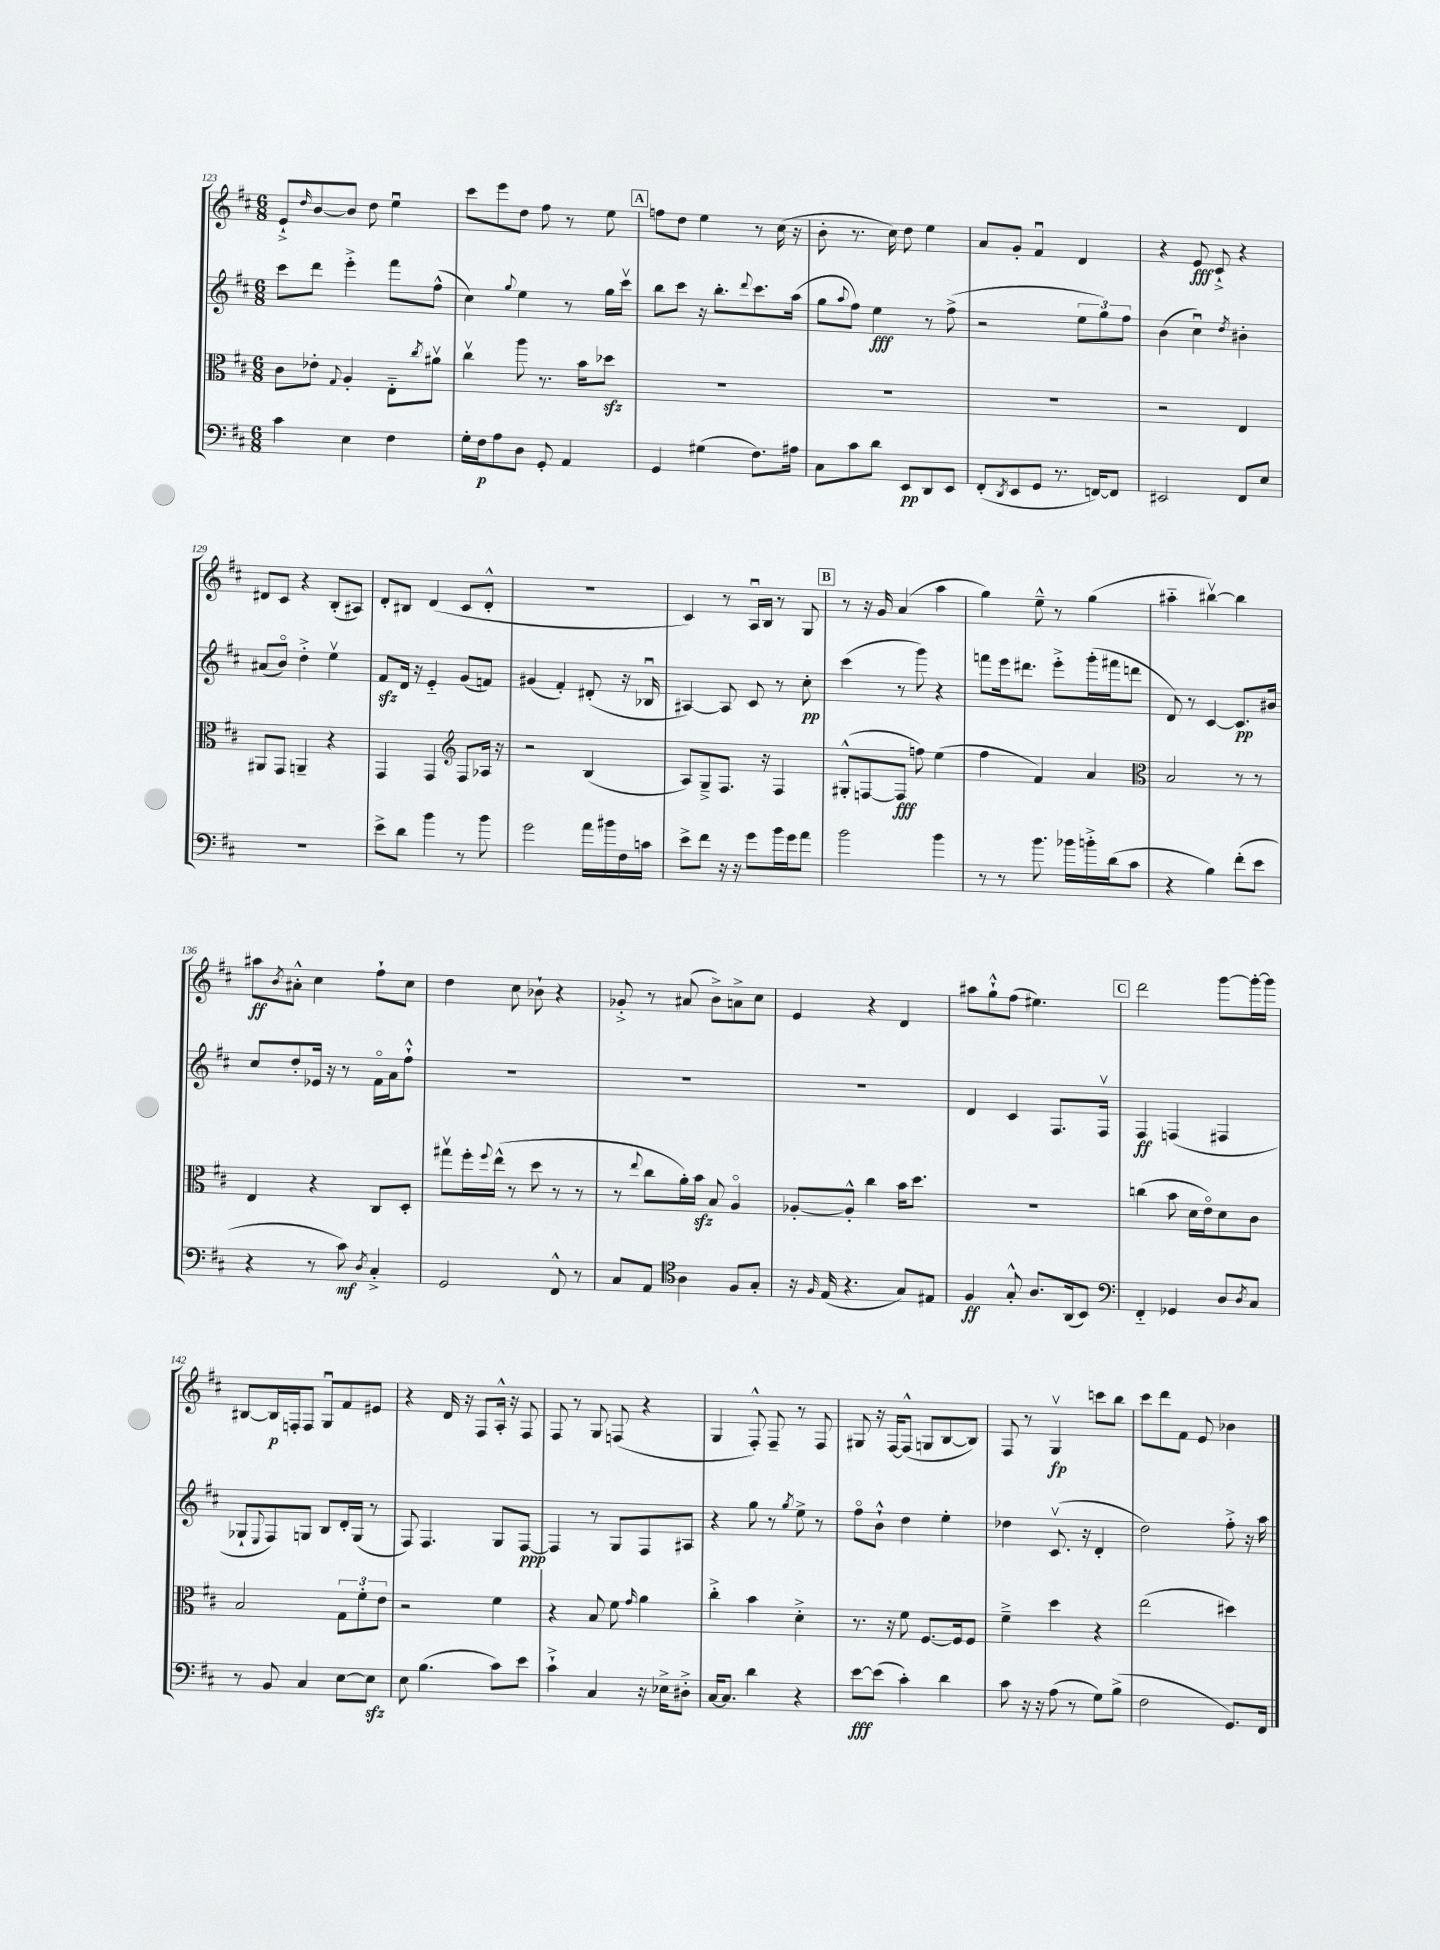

**kern	**dynam	**kern	**dynam	**kern	**dynam	**kern	**dynam
*part4	*part4	*part3	*part3	*part2	*part2	*part1	*part1
*staff4	*staff4	*staff3	*staff3	*staff2	*staff2	*staff1	*staff1
*clefF4	*	*clefC3	*	*clefG2	*	*clefG2	*
*k[f#c#]	*	*k[f#c#]	*	*k[f#c#]	*	*k[f#c#]	*
*M6/8	*	*M6/8	*	*M6/8	*	*M6/8	*
=123	=123	=123	=123	=123	=123	=123	=123
4c#\	.	8c#\L	.	8ccc#\L	.	8e`^/L	.
.	.	.	.	.	.	16qqdd/	.
.	.	8e-X'\J	.	8ddd\J	.	[8b/	.
.	.	8qqG/	.	.	.	.	.
4E\	.	4A'/	.	4eee'^\	.	8b/J]	.
.	.	.	.	.	.	8dd\	.
4F#\	.	8E\L	.	8fff#\L	.	4eeu\	.
.	.	8qcc#/	.	.	.	.	.
.	.	8a#Xv\J	.	(8ff#^^\J	.	.	.
=124	=124	=124	=124	=124	=124	=124	=124
16G'\LL	.	4cc#v\	.	4cc#\)	.	8ccc#\L	.
16F#\J	p	.	.	.	.	.	.
8A\	.	.	.	.	.	8eee\	.
.	.	.	.	8qqgg/	.	.	.
8D\J	.	8aa\	.	4ee\	.	8dd\J	.
8GG'/	.	8.r	.	.	.	8ff#\	.
4AA/	.	.	.	8r	.	8r	.
.	.	16b\KL	.	.	.	.	.
.	.	8dd-Xzz\J	.	16gg\LL	.	8ee\	.
.	.	.	.	16ccc#v\JJ	.	.	.
!!LO:REH:place=s1:t=A
=125	=125	=125	=125	=125	=125	=125	=125
4GG/	.	2.r	.	8bb\L	.	8ffn\L	.
.	.	.	.	8ccc#\J	.	8dd\J	.
(4G#X\	.	.	.	16r	.	4ee\	.
.	.	.	.	8.bb'\L	.	.	.
.	.	.	.	8qqddd/	.	.	.
8.F#\L)	.	.	.	8.ccc#\	.	8r	.
.	.	.	.	.	.	(16cc#\	.
16A#X\Jk	.	.	.	(16aa\Jk	.	16r	.
=126	=126	=126	=126	=126	=126	=126	=126
8C#\L	.	2.r	.	8gg\L	.	8b'\	.
.	.	.	.	8qqaa/	.	.	.
8c#\	.	.	.	8ff#\J)	.	8.r	.
8d\J	.	.	.	4ee\	fff	.	.
.	.	.	.	.	.	16cc#\)	.
8EE/L	pp	.	.	.	.	8dd\	.
8DD/	.	.	.	8r	.	4ee\	.
8EE/J	.	.	.	(8ff#^\	.	.	.
=127	=127	=127	=127	=127	=127	=127	=127
(8FF#'/L	.	2.r	.	2r	.	8a/L	.
8qDD/	.	.	.	.	.	.	.
8EE/	.	.	.	.	.	8g'/J	.
8GG/J	.	.	.	.	.	4f#u/	.
8.r	.	.	.	.	.	.	.
.	.	.	.	12ee\L	.	4d/	.
[16FFn/KL)	.	.	.	.	.	.	.
.	.	.	.	12gg\)	.	.	.
8FF/J]	.	.	.	.	.	.	.
.	.	.	.	12ff#\J	.	.	.
=128	=128	=128	=128	=128	=128	=128	=128
2EE#X/	.	2r	.	(4b\	.	4r	.
.	.	.	.	4cc#u\)	.	8e/	fff
.	.	.	.	.	.	8c#`^/	.
.	.	.	.	8qdd/	.	.	.
8FF#/L	.	4E/	.	4b#X'\	.	4r	.
8E/J	.	.	.	.	.	.	.
!!LO:LB:g=z
=129	=129	=129	=129	=129	=129	=129	=129
2.r	.	8AA#X/L	.	(8a#X/L	.	8d#X/L	.
.	.	8GG/J	.	8b/J)	.	8c#/J	.
.	.	4AAn~/	.	4dd'^\	.	4r	.
.	.	4r	.	4eev\	.	(8B'/L	.
.	.	.	.	.	.	8A#X/J)	.
=130	=130	=130	=130	=130	=130	=130	=130
8e^\L	.	4GG/	.	8f#zz/L	.	8d'/L	.
8d\J	.	.	.	16d/Jk	.	8B#X/J	.
.	.	.	.	16r	.	.	.
4b\	.	4GG/	.	4e/	.	(4d/	.
*	*	*clefG2	*	*	*	*	*
8r	.	8F#/L	.	(8g/L	.	8c#/L	.
8b\	.	16A-X/Jk	.	8fn/J)	.	8d'^^/J	.
.	.	16r	.	.	.	.	.
=131	=131	=131	=131	=131	=131	=131	=131
2g\	.	2r	.	(4g#X/	.	2.r	.
.	.	.	.	4f#'/)	.	.	.
16a\LL	.	(4B/	.	(8d#X'/	.	.	.
16b#X\	.	.	.	.	.	.	.
16F#\	.	.	.	16r	.	.	.
16cn\JJ	.	.	.	16B-Xu/	.	.	.
=132	=132	=132	=132	=132	=132	=132	=132
8e^\L	.	8A/L)	.	[4A#X/)	.	4c#/)	.
8f#\J	.	8G~^/	.	.	.	.	.
16r	.	8.F#/J	.	8A#/]	.	8r	.
16r	.	.	.	.	.	.	.
8g\L	.	.	.	8c#/	.	16Au/LL	.
.	.	16r	.	.	.	16B/JJ	.
16b\L	.	4F#/	.	8r	.	8r	.
16g\J	.	.	.	.	.	.	.
8a\J	.	.	.	8cc#'\	pp	8G/	.
!!LO:REH:place=s1:t=B
=133	=133	=133	=133	=133	=133	=133	=133
2b\	.	(8G#X'^^/L	.	(4ccc#\	.	8r	.
.	.	[8Fn/	.	.	.	16r	.
.	.	.	.	.	.	16g/	.
.	.	8F/J]	fff	8r	.	(4a/	.
.	.	8ffn\)	.	8ggg\)	.	.	.
4b\	.	(4ee\	.	4r	.	4aa\	.
=134	=134	=134	=134	=134	=134	=134	=134
8r	.	4ff#\	.	8fffn\L	.	4gg\)	.
8r	.	.	.	16eee\k	.	.	.
.	.	.	.	8.ddd#X\J	.	.	.
8.b\	.	4f#/)	.	.	.	8ee~^^\	.
.	.	.	.	8eee'^\L	.	8r	.
16b-X\LL	.	.	.	.	.	.	.
16bn'^\	.	4a/	.	(16ggg'\L	.	(4gg\	.
(16d\J	.	.	.	16fff#X\J	.	.	.
8c#\J	.	.	.	8dddn\J	.	.	.
=135	=135	=135	=135	=135	=135	=135	=135
*	*	*clefC3	*	*	*	*	*
4r	.	2B/	.	8d/)	.	4aa#X\	.
.	.	.	.	8r	.	.	.
4B\)	.	.	.	[4c#/	.	[4bb#Xv\)	.
(8f#'\L	.	8r	.	8.c#/L]	pp	4bb#\]	.
8e\J	.	8r	.	.	.	.	.
.	.	.	.	16b#X/Jk	.	.	.
!!LO:LB:g=z
=136	=136	=136	=136	=136	=136	=136	=136
4r	.	4E/	.	8cc#/L	.	8aa#X\L	ff
.	.	.	.	.	.	8qb/	.
.	.	.	.	8dd'/	.	8a#X'^^\J	.
8r	.	4r	.	16e-X/Jk	.	4cc#\	.
.	.	.	.	16r	.	.	.
8c#\)	mf	.	.	8r	.	.	.
8qD/	.	.	.	.	.	.	.
4C#'^/	.	8C#/L	.	16f#\LL	.	8ff#`\L	.
.	.	.	.	16a\J	.	.	.
.	.	8D'/J	.	8ff#`^^\J	.	8cc#\J	.
=137	=137	=137	=137	=137	=137	=137	=137
2GG/	.	8gg#Xv\L	.	2.r	.	4dd\	.
.	.	16ff#'\L	.	.	.	.	.
.	.	8qqff#/	.	.	.	.	.
.	.	(16ee^^\JJ	.	.	.	.	.
.	.	8r	.	.	.	8cc#\	.
.	.	8dd\	.	.	.	8b-X`\	.
8FF#^^/	.	8r	.	.	.	4r	.
8r	.	8r	.	.	.	.	.
=138	=138	=138	=138	=138	=138	=138	=138
8C#/L	.	8r	.	2.r	.	8g-X'^/	.
.	.	8qqee/	.	.	.	.	.
8AA/J	.	8cc#\L	.	.	.	8r	.
*clefC4	*	*	*	*	*	*	*
4A\	.	16a'\L)	.	.	.	(8a#X/	.
.	.	16bzz\JJ	.	.	.	.	.
.	.	8B/	.	.	.	8b^\L)	.
8F#/L	.	4A/	.	.	.	8an^\	.
8G'/J	.	.	.	.	.	8cc#\J	.
=139	=139	=139	=139	=139	=139	=139	=139
16r	.	[8A-X'/L	.	2.r	.	4e/	.
16qqF#/	.	.	.	.	.	.	.
(16E/	.	.	.	.	.	.	.
4.r	.	8A-'^^/J]	.	.	.	.	.
.	.	4cc#\	.	.	.	4r	.
8G/L)	.	16b\KL	.	.	.	4d/	.
.	.	8.dd\J	.	.	.	.	.
8E#X/J	.	.	.	.	.	.	.
=140	=140	=140	=140	=140	=140	=140	=140
4F#/	ff	2.r	.	4d/	.	8aa#X\L	.
.	.	.	.	.	.	8gg`^^\	.
8G'^^/	.	.	.	4c#/	.	(8ff#\J	.
8.A/L	.	.	.	.	.	4.ee#X\)	.
.	.	.	.	8.F#/L	.	.	.
(16AA/k	.	.	.	.	.	.	.
8BB/J)	.	.	.	.	.	.	.
.	.	.	.	16F#v/Jk	.	.	.
!!LO:REH:place=s1:t=C
=141	=141	=141	=141	=141	=141	=141	=141
*clefF4	*	*	*	*	*	*	*
4FF#/	.	(4ccn\	.	4F#/	ff	2ddd\	.
4GG-X/	.	8b\	.	(4Fn/	.	.	.
.	.	16d\LL	.	.	.	.	.
.	.	16e\J)	.	.	.	.	.
8D/L	.	8d\	.	4F#X/	.	[8ggg\L	.
8qD/	.	.	.	.	.	.	.
8C#/J	.	8c#\J	.	.	.	16ggg'\L_	.
.	.	.	.	.	.	16ggg\JJ]	.
!!LO:LB:g=z
=142	=142	=142	=142	=142	=142	=142	=142
8r	.	2B/	.	8G-X`/L	.	[8B#X/L	.
.	.	.	.	8qqE/	.	.	.
8BB/	.	.	.	8F#/)	.	16B#/L]	p
.	.	.	.	.	.	16Fn'/J	.
4C#/	.	.	.	8Gn/J	.	8F/J	.
.	.	.	.	8B/L	.	8Gu/L	.
[8E\L	.	12G\L	.	16d'/L	.	8f#/	.
.	.	.	.	(16G/JJ	.	.	.
.	.	12f#'\	.	.	.	.	.
8Ezz\J]	.	.	.	8r	.	8e#X/J	.
.	.	12e\J	.	.	.	.	.
=143	=143	=143	=143	=143	=143	=143	=143
8E\	.	2r	.	8F#/)	.	4r	.
(4.B\	.	.	.	4.F#/	.	.	.
.	.	.	.	.	.	16d/	.
.	.	.	.	.	.	16r	.
.	.	.	.	.	.	8F#/L	.
8c#\L)	.	4f#\	.	8G/L	.	16A'^^/Jk	.
.	.	.	.	.	.	16r	.
8e\J	.	.	.	[8F#/J	ppp	8F#/	.
=144	=144	=144	=144	=144	=144	=144	=144
4c#`^\	.	4r	.	4F#/]	.	8F#/	.
.	.	.	.	.	.	8r	.
4C#/	.	8B/	.	8r	.	8G/	.
.	.	8f#\	.	8G/L	.	(8Fn/	.
.	.	16qqg/	.	.	.	.	.
16r	.	4a\	.	8F#/	.	4r	.
16E-X^\KL	.	.	.	.	.	.	.
8D#X'^\J	.	.	.	8A#X/J	.	.	.
=145	=145	=145	=145	=145	=145	=145	=145
[16C#/KL	.	4cc#'^\	.	4r	.	4G/	.
8.C#/J]	.	.	.	.	.	.	.
4d\	.	4b\	.	8gg\	.	8F#'^^/)	.
.	.	.	.	8r	.	8F#~/	.
.	.	.	.	8qgg/	.	.	.
4r	.	4d'^\	.	8ee^\	.	8r	.
.	.	.	.	8r	.	8F#/	.
=146	=146	=146	=146	=146	=146	=146	=146
[8e\L	fff	8.r	.	8ff#\L	.	8G#X/	.
(8e\J]	.	.	.	8b`^^\J	.	16r	.
.	.	16r	.	.	.	[16F#/KL	.
4c#'\)	.	8f#\	.	4dd\	.	(8F#^^/J]	.
.	.	[8.F#/L	.	.	.	8Gn/L	.
4d\	.	.	.	4ee'\	.	[8B/	.
.	.	16F#/k]	.	.	.	.	.
.	.	8F#/J	.	.	.	8B/J])	.
=147	=147	=147	=147	=147	=147	=147	=147
8c#\	.	4f#~^\	.	4dd-X\	.	8F#/	.
16r	.	.	.	.	.	8r	.
16r	.	.	.	.	.	.	.
(8A\	.	4dd\	.	(8.c#v/	.	4Gv/	fp
8r	.	.	.	.	.	.	.
.	.	.	.	16r	.	.	.
8G\L)	.	4r	.	4d'/	.	8cccn\L	.
(8B^\J	.	.	.	.	.	8bb\J	.
=148	=148	=148	=148	=148	=148	=148	=148
2F#\	.	(2ee\	.	2dd\)	.	8ccc#\L	.
.	.	.	.	.	.	8ddd\	.
.	.	.	.	.	.	8f#\J	.
.	.	.	.	.	.	8e/	.
8.GG/L)	.	4dd#X\)	.	8ff#'^\	.	4b-X\	.
.	.	.	.	16r	.	.	.
16FF#/Jk	.	.	.	16aa\	.	.	.
==	==	==	==	==	==	==	==
*-	*-	*-	*-	*-	*-	*-	*-
